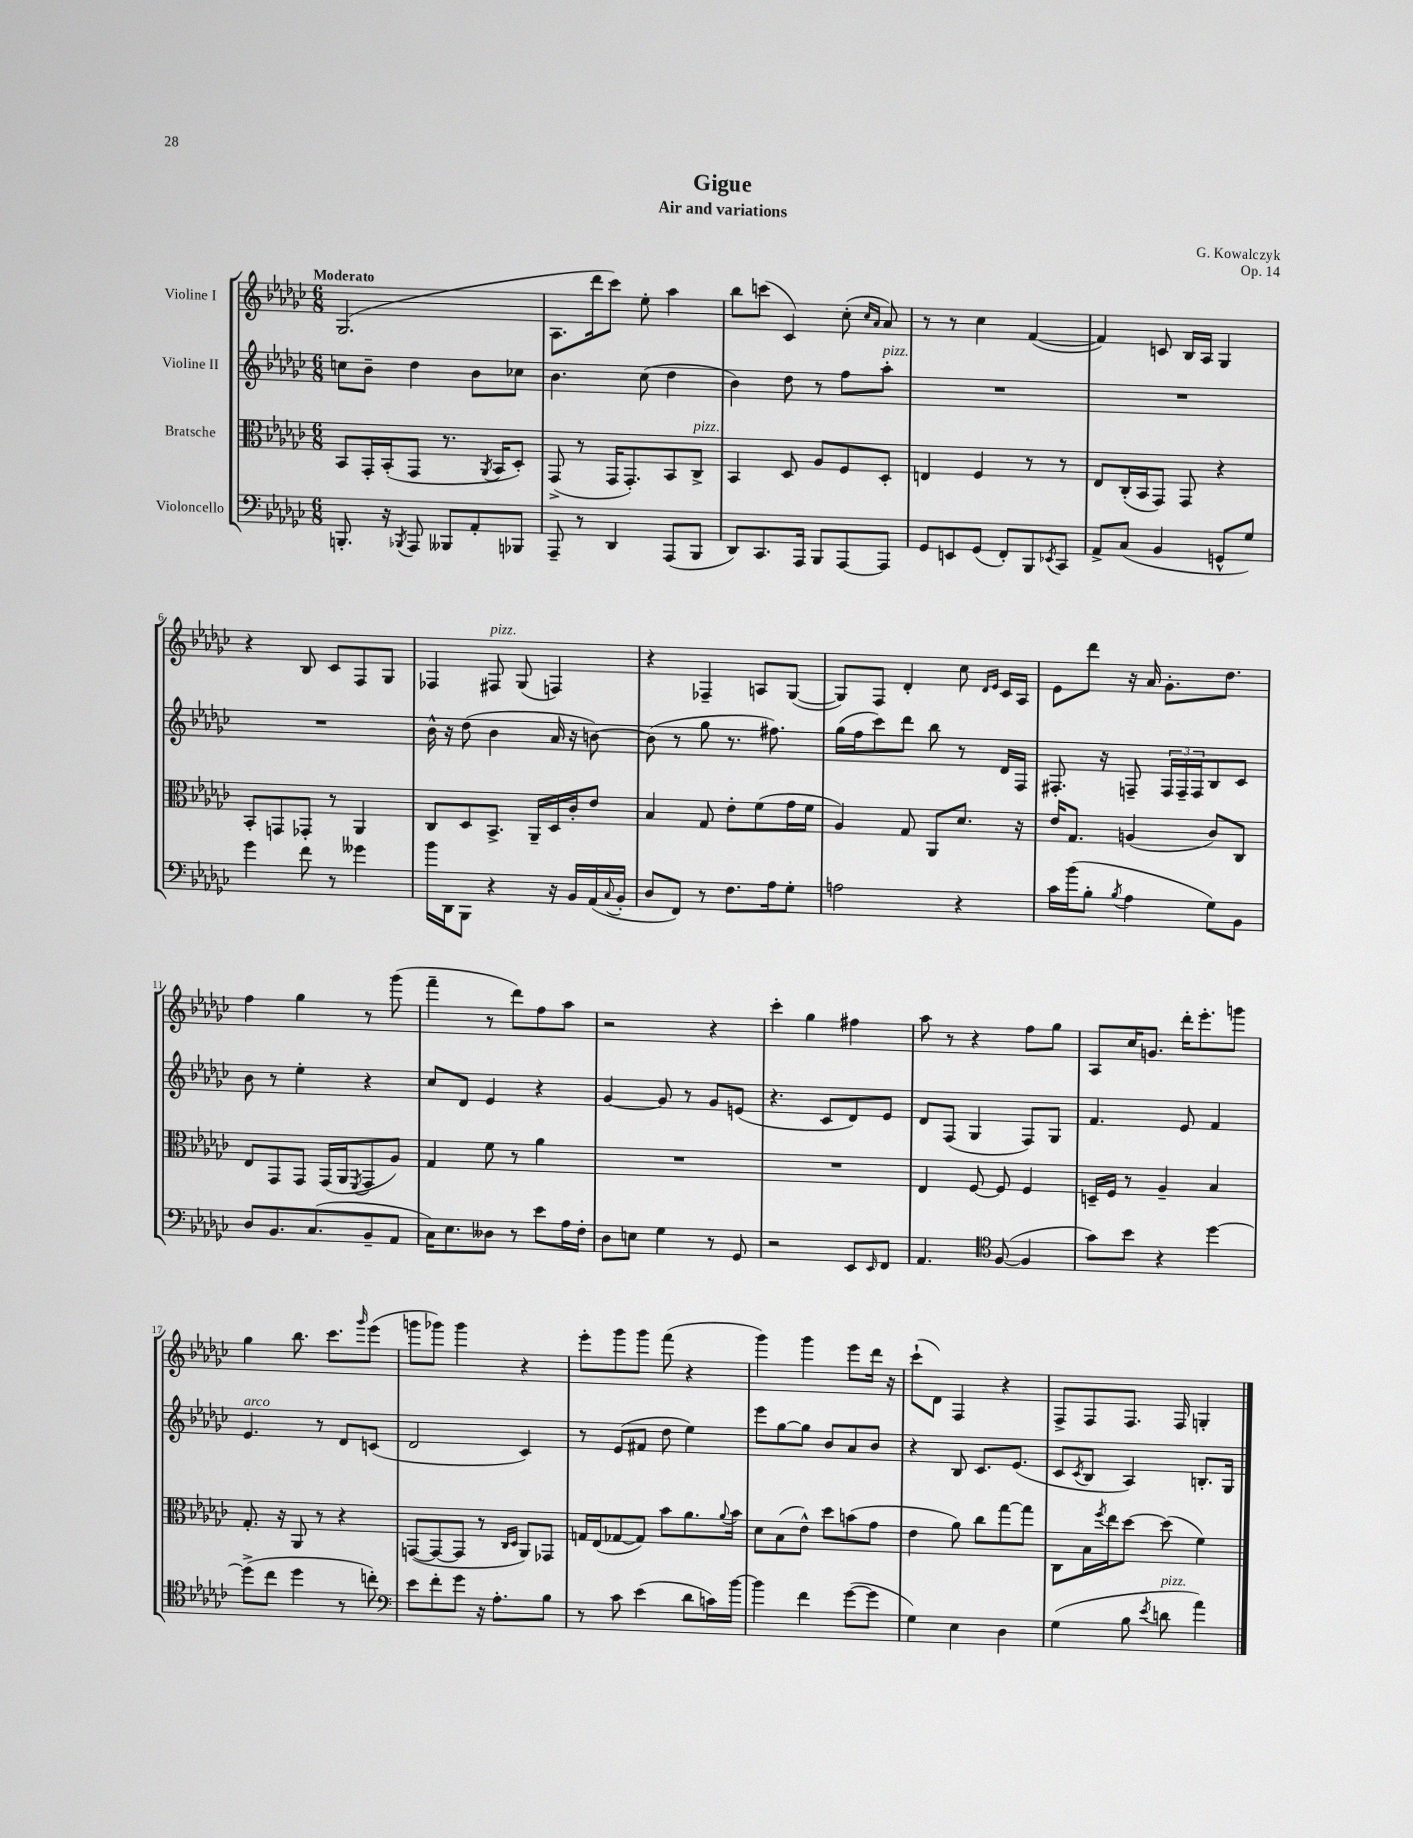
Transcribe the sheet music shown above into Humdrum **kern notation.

**kern	**kern	**kern	**kern
*staff4	*staff3	*staff2	*staff1
*clefF4	*clefC3	*clefG2	*clefG2
*k[b-e-a-d-g-c-]	*k[b-e-a-d-g-c-]	*k[b-e-a-d-g-c-]	*k[b-e-a-d-g-c-]
*M6/8	*M6/8	*M6/8	*M6/8
8.BBB'	8BB-	8cc	(2.G-
.	16GG-'	8b-~	.
16r	(16BB-'	.	.
8qBBB-	.	.	.
8AAA-	8GG-	4dd-	.
8BBB--	8.r	.	.
8AA-'	.	8b-	.
.	8qAA-	.	.
.	16BB-	.	.
8BBB-	8D-')	8cc-	.
=	=	=	=
8AAA-~	(8GG-^	4.b-	8.A-
8r	8r	.	.
.	.	.	16ddd-
4DD-	16GG-	.	8ccc-)
.	8.GG-')	.	.
.	.	(8cc-	8ee-'
(8AAA-	8BB-	4dd-	4aa-
8BBB-	8C-^	.	.
=	=	=	=
8DD-)	4BB-	4b-)	8bb-
8.CC-	.	.	(8ccc
.	8D-	8dd-	4c-)
16AAA-	.	.	.
8BBB-	8A-	8r	.
[8AAA-	8F	8ff	(8cc-'
.	.	.	16qqcc-
.	.	.	16qqa-
8AAA-]	8D-'	8aa-'	8a-)
=	=	=	=
8GG-	4E	2.r	8r
8EE	.	.	8r
(8GG-	4F	.	4cc-
8FF')	.	.	.
8BBB-	8r	.	([4f
8qEE-	.	.	.
8CC-	8r	.	.
=	=	=	=
8AA-^	8E-	2.r	4f])
(8C-	(16C-'	.	.
.	16BB-	.	.
4BB-	8GG-)	.	8c
.	8GG-	.	16B-
.	.	.	16A-
8GG^^	4r	.	4G-
8G-)	.	.	.
=	=	=	=
4g-	8BB-'	2.r	4r
.	8GG	.	.
8f	8GG-'	.	8B-
8r	8r	.	8c-
4g--	4AA-	.	8F
.	.	.	8G-
=	=	=	=
16b-	8C-	16b-^^	4F-
16DD-	.	16r	.
8BBB-	8D-	(8dd-	.
4r	8.BB-^	4b-	8F#
.	.	.	(8G-
.	16AA-~	.	.
16r	16D-	16a-	4F)
16BB-	16c-'	16r	.
(16AA-	8e-	[8b)	.
8qqC-	.	.	.
16BB-'	.	.	.
=	=	=	=
8D-	4B-	(8b]	4r
8FF)	.	8r	.
8r	8G-	8gg-	4F-~
8.F	8e-'	8.r	.
.	(8f	.	8A
16A-	.	8.ff#)	.
8G-'	16g-	.	([8G-
.	16f	.	.
=	=	=	=
2A	4A-)	(16gg-	8G-])
.	.	16ff	.
.	.	8ccc-)	8F
.	8G-	8ddd-	4d-'
.	8AA-	8bb-	.
4r	8.d-	8r	8cc-
.	.	.	16qqd-
.	.	.	16qqe-
.	.	16d-	16c-
.	16r	16F	16A-
=	=	=	=
16c-	16e-	8.F#'	8e-
(16b-	8.G-	.	.
8B-'	.	.	8ddd-
.	.	16r	.
8qB-	.	.	.
4A-	(4A	8F~	16r
.	.	.	16a-
.	.	24F	8.g-'
.	.	24F~	.
.	.	24F	.
8G-)	8c-)	8B-	.
.	.	.	8.dd-
8BB-	8C-	8c-	.
=	=	=	=
8D-	8E-	8b-	4ff
8.BB-	8GG-	8r	.
.	8GG-	4ee-'	4gg-
(8.C-	.	.	.
.	(16GG-	.	.
.	16AA-	.	.
.	8qFF	.	.
8BB-~	8GG-	4r	8r
8AA-	8A-)	.	(8ggg-
=	=	=	=
16C-)	4G-	8cc-	4fff~
8.E-	.	.	.
.	.	8d-	.
8D--	8f	4e-	8r
8r	8r	.	8ddd-)
8e-	4a-	4r	8ff
16A-	.	.	8aa-
16F'	.	.	.
=	=	=	=
8D-	2.r	[4g-	2r
8E	.	.	.
4G-	.	8g-]	.
.	.	8r	.
8r	.	8g-	4r
8GG-	.	(8e	.
=	=	=	=
2r	2.r	4.r	4ccc-'
.	.	.	4gg-
.	.	8c-	.
8EE-	.	8d-)	4ff#
16qqEE-	.	.	.
8FF	.	8e-	.
=	=	=	=
4.AA-	4E-	8d-	8aa-
.	.	(8F	8r
.	[8F	4G-	4r
*clefC4	*	*	*
([8F	8F]	.	.
4F]	4F	8F)	8ff
.	.	8G-	8gg-
=	=	=	=
8g-)	16D~	4.f	8A-
.	16F	.	.
8b-	8r	.	16cc-
.	.	.	8.g
4r	4A-~	.	.
.	.	8e-	16ddd-'
.	.	.	8.eee-'
[4dd-	4B-	4f	.
.	.	.	8ggg
=	=	=	=
(8dd-^]	8.G-'	4.e-	4gg-
8cc-	.	.	.
.	16r	.	.
4dd-	8AA-	.	8.bb-
.	8r	8r	.
.	.	.	8.ccc-
8r	4r	8d-	.
.	.	.	16qqggg-
8cc')	.	(8c	(8eee-
=	=	=	=
*clefF4	*	*	*
8e-	([8GG	2d-	8ggg
8f'	8GG_	.	8ggg-)
8g-	8GG]	.	4ggg-
16r	8r	.	.
8.A-'	.	.	.
.	16qqC-	.	.
.	16qqD-	.	.
.	8AA-)	4c-)	4r
8B-	8GG-	.	.
=	=	=	=
8r	16G	8r	8eee-'
.	(16E-	.	.
8c-	[8G-	(8e-	8ggg-
(4e-	8G-])	8f#	8ggg-
.	8b-	8dd-	(8fff
8d-	8.a-	4ee-)	4r
16c)	.	.	.
.	8qqa-	.	.
[16b-	16b-	.	.
=	=	=	=
4b-]	8d-	8eee-	4ggg-)
.	(8B-	[8gg-	.
4f	8e-^^)	8gg-]	4ggg-
.	8dd-	8b-	.
([8g-	(8b	8a-	8eee-
8g-]	8g-	8b-	16ddd-
.	.	.	16r
=	=	=	=
4G-)	4e-	4r	(8ccc-`
.	.	.	8d-)
4E-	8a-)	8B-	4F
.	8cc-	8.c-	.
4D-	[8gg-	.	4r
.	.	(8.e-	.
.	8gg-]	.	.
=	=	=	=
(4G-	8C-	8c-	8F^
.	.	8qc-	.
.	16B-	8B-	8F
.	8qff	.	.
.	16ee-	.	.
8B-	[8dd-	4A-)	8.F
8qe-	.	.	.
8d	(8dd-]	.	.
.	.	.	16F
4a-)	4f)	8.B'	4G'
.	.	16G-	.
==	==	==	==
*-	*-	*-	*-
